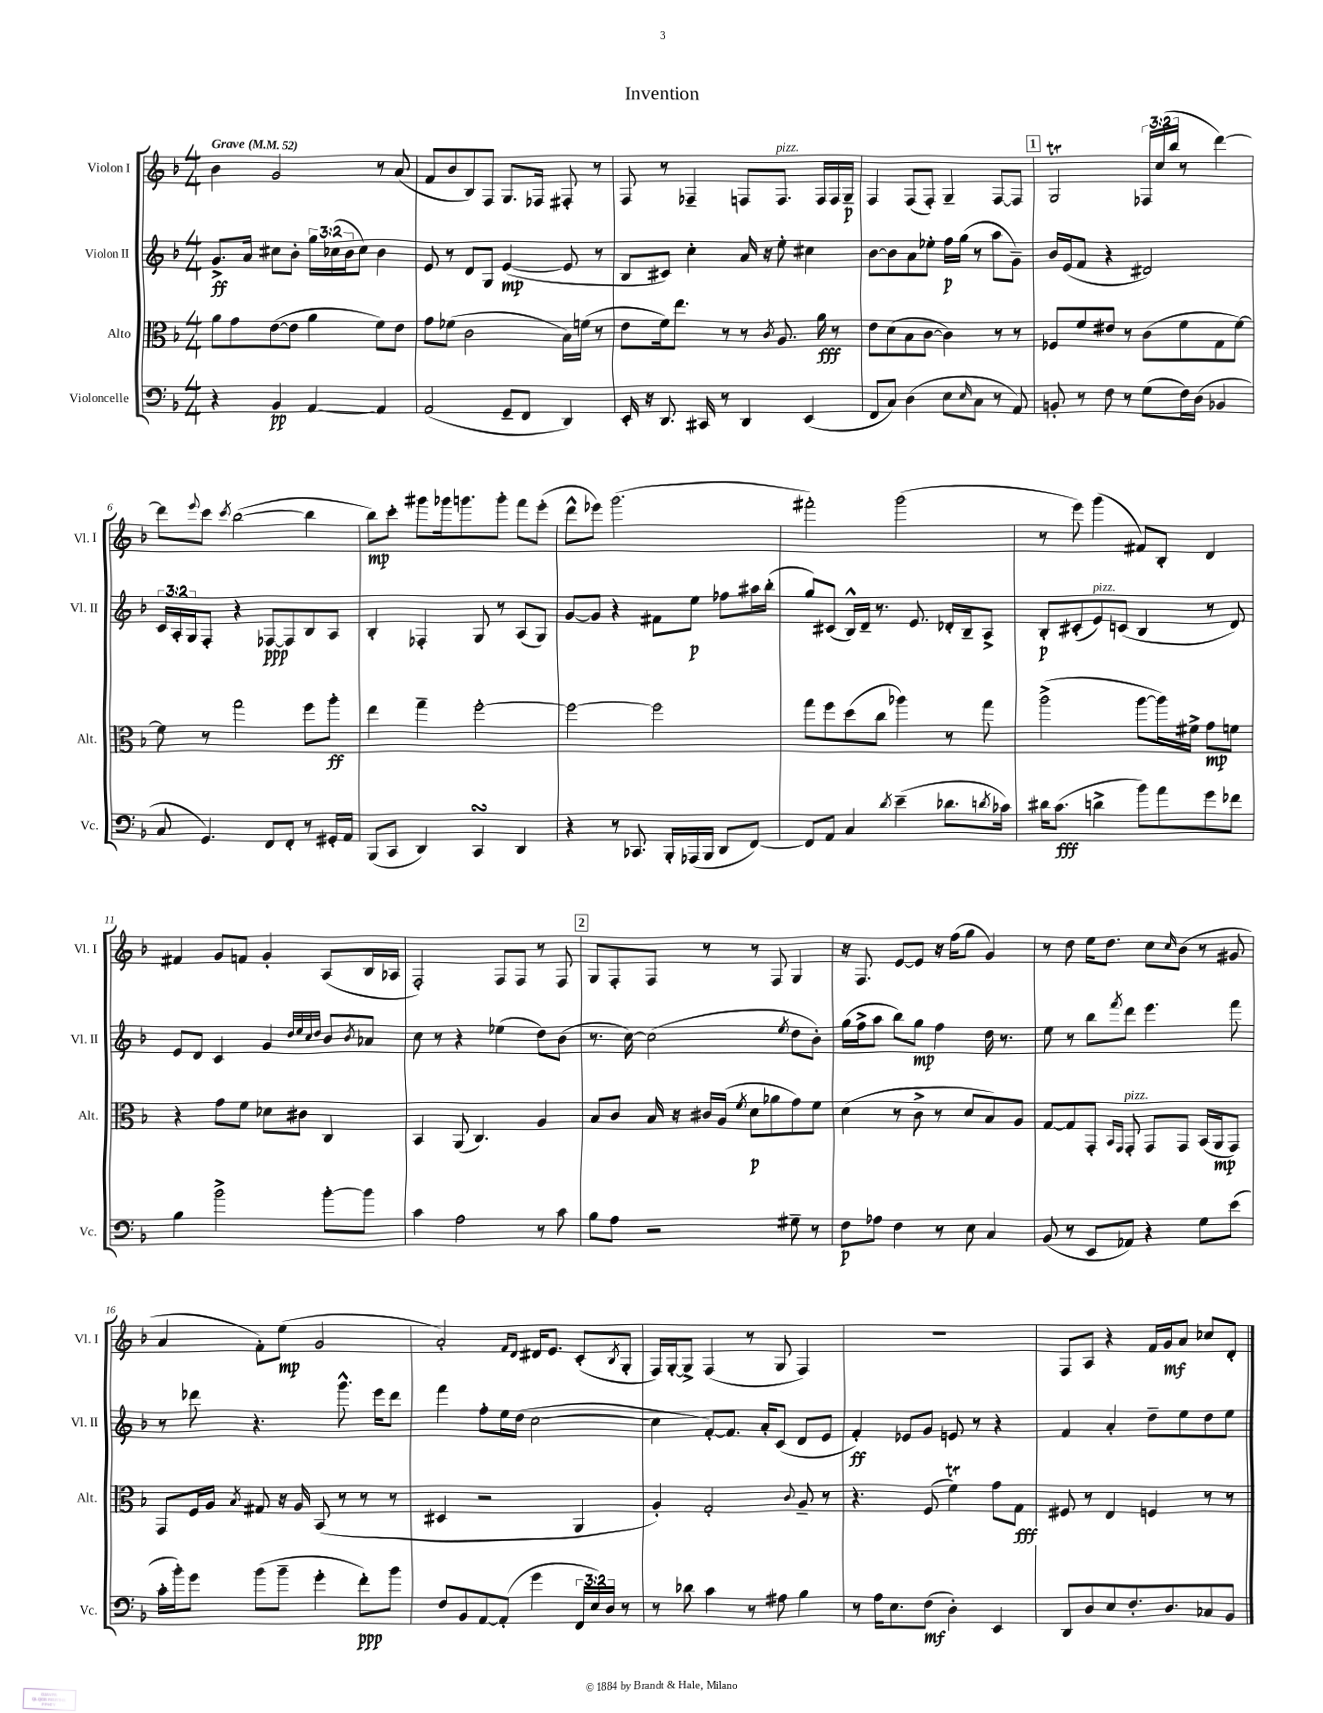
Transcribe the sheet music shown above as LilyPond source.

\header { title = "Invention" }
<<
\new StaffGroup <<
\new Staff = "s0" \with { instrumentName = "Violon I" shortInstrumentName = "Vl. I" } {
    \clef treble \key f \major \numericTimeSignature \time 4/4 \override Staff.TupletNumber.text = #tuplet-number::calc-fraction-text \tempo "Grave" 4 = 52
    bes'4 g'2 r8 a'8( |
    f'8 bes'8 bes8) f8 g8. fes16 fis8-. r8 |
    f8 r8 fes4-- f8 f8.^\markup { \italic "pizz." } f16 f16 g16--\p |
    f4 f8( f8-.) g4-- f8~ f8 |
    \mark \markup { \box "1" } g2\trill \tuplet 3/2 { fes16 c''16( bes''16 } r8 d'''4~) |
    d'''8 \appoggiatura { e'''8 } c'''8 \acciaccatura { c'''8 } bes''2~( bes''4 |
    bes''8\mp) c'''8-. gis'''8 ges'''16 g'''8. g'''8-. f'''8 e'''8-.( |
    d'''8-^ ees'''8) g'''2.( |
    fis'''2-.) g'''2( |
    r8 e'''8) g'''4( fis'8) bes8-. d'4 |
    fis'4 g'8 f'8 g'4-. a8( bes16 aes16 |
    f2-.) f8 f8 r8 f8 |
    \mark \markup { \box "2" } g8 f8-. f8 r8 r8 f8 g4 |
    r16 f8. e'8~ e'8 r16 f''16( g''8 g'4) |
    r8 d''8 e''16 d''8. c''8 \grace { c''16 } bes'8( r8 gis'8 |
    a'4 f'8-.) e''8\mp( g'2 |
    a'2-.) \grace { f'16 d'16 } dis'16 e'8. c'8-.( \acciaccatura { bes8 } g8-. |
    f16) g16~-. g8-> f4( r8 g8 f4) |
    R1 |
    f8 a8 r4 f'16 g'16\mf a'8 ces''8 d'8-. \bar "|." |
}
\new Staff = "s1" \with { instrumentName = "Violon II" shortInstrumentName = "Vl. II" } {
    \clef treble \key f \major \numericTimeSignature \time 4/4 \override Staff.TupletNumber.text = #tuplet-number::calc-fraction-text
    g'8.->\ff a'16 cis''8 bes'8-. \tuplet 3/2 { g''16 ces''16( bes'16 } ces''8) bes'4 |
    e'8 r8 d'8 g8 e'4~\mp( e'8 r8 |
    bes8 cis'8) c''4-. a'16 r16 e''8-. cis''4 |
    bes'8~ bes'8 a'8 ees''8-. f''16\p g''16( r8 a''8 g'8--) |
    \mark \markup { \box "1" } bes'16 e'16( f'8 r4 dis'2) |
    \tuplet 3/2 { c'16 a16-. g16 } f8-. r4 fes8~\ppp fes8 bes8 a8 |
    bes4-. fes4-. g8 r8 a8( g8) |
    g'8~ g'8 r4 fis'8 e''8\p fes''8 ais''16 bes''16-.( |
    g''8) cis'8( bes16-^) d'16-- r8. e'8. des'16-. bes16-- a8-> |
    bes8-.\p cis'8-.( e'8^\markup { \italic "pizz." }) c'8( bes4 r8 d'8) |
    e'8 d'8 c'4 g'4 \grace { d''32 e''32 c''32 d''32 } bes'8 \acciaccatura { bes'8 } aes'8 |
    c''8 r8 r4 ees''4( d''8) bes'8( |
    \mark \markup { \box "2" } r8. c''16~) c''2( \acciaccatura { e''8 } d''8 bes'8-.) |
    g''16( f''16-> a''8 bes''8) g''8\mp f''4 d''16 r8. |
    e''8 r8 bes''8 \acciaccatura { f'''8 } d'''8 e'''4. f'''8 |
    r8 des'''8 r4. g'''8.-^ e'''16 des'''8 |
    f'''4 f''8-. e''16 d''16( c''2~ |
    c''4 f'8~-.) f'8. a'16-. c'8( d'8 e'8 |
    f'4-.\ff) ees'8 g'8 e'8 r8 r4 |
    f'4 a'4-. d''8-- e''8 d''8 e''8 \bar "|." |
}
\new Staff = "s2" \with { instrumentName = "Alto" shortInstrumentName = "Alt." } {
    \clef alto \key f \major \numericTimeSignature \time 4/4
    a'8 g'8 e'8~( e'8 a'4 f'8) e'8 |
    g'8 fes'8( c'2 bes16) f'16( r8 |
    e'8 f'16) e''8. r8 r8 \acciaccatura { c'8 } a8. a'16\fff r8 |
    e'8 d'8( bes8 c'8~ c'4) r8 r8 |
    \mark \markup { \box "1" } fes8 f'8 eis'8 r8 c'8( f'8 g8 f'8~) |
    f'8 r8 g''2 f''8 a''8-.\ff |
    e''4 g''4-- f''2~-. |
    f''2~ f''2 |
    g''8 f''8 d''8( c''8 aes''4) r8 g''8 |
    a''2->( a''8~ a''16) fis'16-> g'8\mp f'8 |
    r4 g'8 f'8 des'8 cis'8 c4 |
    bes,4 a,8( c4.) a4 |
    \mark \markup { \box "2" } bes8 c'8 bes16 r16 cis'16 a16( \acciaccatura { f'8 } d'8\p aes'8 g'8) f'8 |
    d'4( r8 c'8-> r8 d'8 bes8) a8 |
    g8~ g8 g,8-. \grace { bes,16 g,16 } g,8-.^\markup { \italic "pizz." } g,8 g,8 bes,16( a,16\mp g,8) |
    g,8 f16 a16 \acciaccatura { bes8 } gis8 r16 a16 bes,8( r8 r8 r8 |
    dis4 r2 a,4 |
    a4-.) g2-. \appoggiatura { c'8 } a8-- r8 |
    r4. f8( f'4\trill) g'8 g8\fff |
    fis8 r8 e4 f4 r8 r8 \bar "|." |
}
\new Staff = "s3" \with { instrumentName = "Violoncelle" shortInstrumentName = "Vc." } {
    \clef bass \key f \major \numericTimeSignature \time 4/4 \override Staff.TupletNumber.text = #tuplet-number::calc-fraction-text
    r4 bes,4\pp a,4~ a,4 |
    a,2( g,8-- f,8 d,4) |
    e,16-. r16 d,8. cis,16 r8 d,4 e,4( |
    f,8 c8) d4( e8 \grace { e16 } c8 r8 a,8) |
    \mark \markup { \box "1" } b,8-. r8 f8 r8 g8( f16) d16( bes,4 |
    c8 g,4.) f,8 f,8-. r8 gis,16-. a,16 |
    bes,,8( c,8 d,4) c,4\turn d,4 |
    r4 r8 ces,8. bes,,16-. aes,,16( bes,,16 d,8 f,8~) |
    f,8 a,8 c4 \acciaccatura { d'8 } e'4--( des'8. \acciaccatura { d'8 } ces'16) |
    dis'16 c'8.\fff( d'4-> bes'8) a'8 g'8 fes'8 |
    bes4 bes'2-> bes'8~-. bes'8 |
    c'4 a2 r8 c'8 |
    \mark \markup { \box "2" } bes8 a8 r2 gis8-- r8 |
    f8\p aes8 f4 r8 e8 c4 |
    bes,8( r8 e,8 aes,8) r4 g8 e'8( |
    c'16-. bes'16-.) g'8 bes'8( bes'8-- g'4-. f'8-.\ppp) bes'8 |
    f8 bes,8 a,8~ a,8-.( g'4 \tuplet 3/2 { f,16 e16) d16 } r8 |
    r8 des'8 c'4 r8 ais8 bes4 |
    r8 a16 e8. f8\mf( d4-.) e,4 |
    d,8 d8 e8 f8.-. d8. ces8 bes,8 \bar "|." |
}
>>
>>
